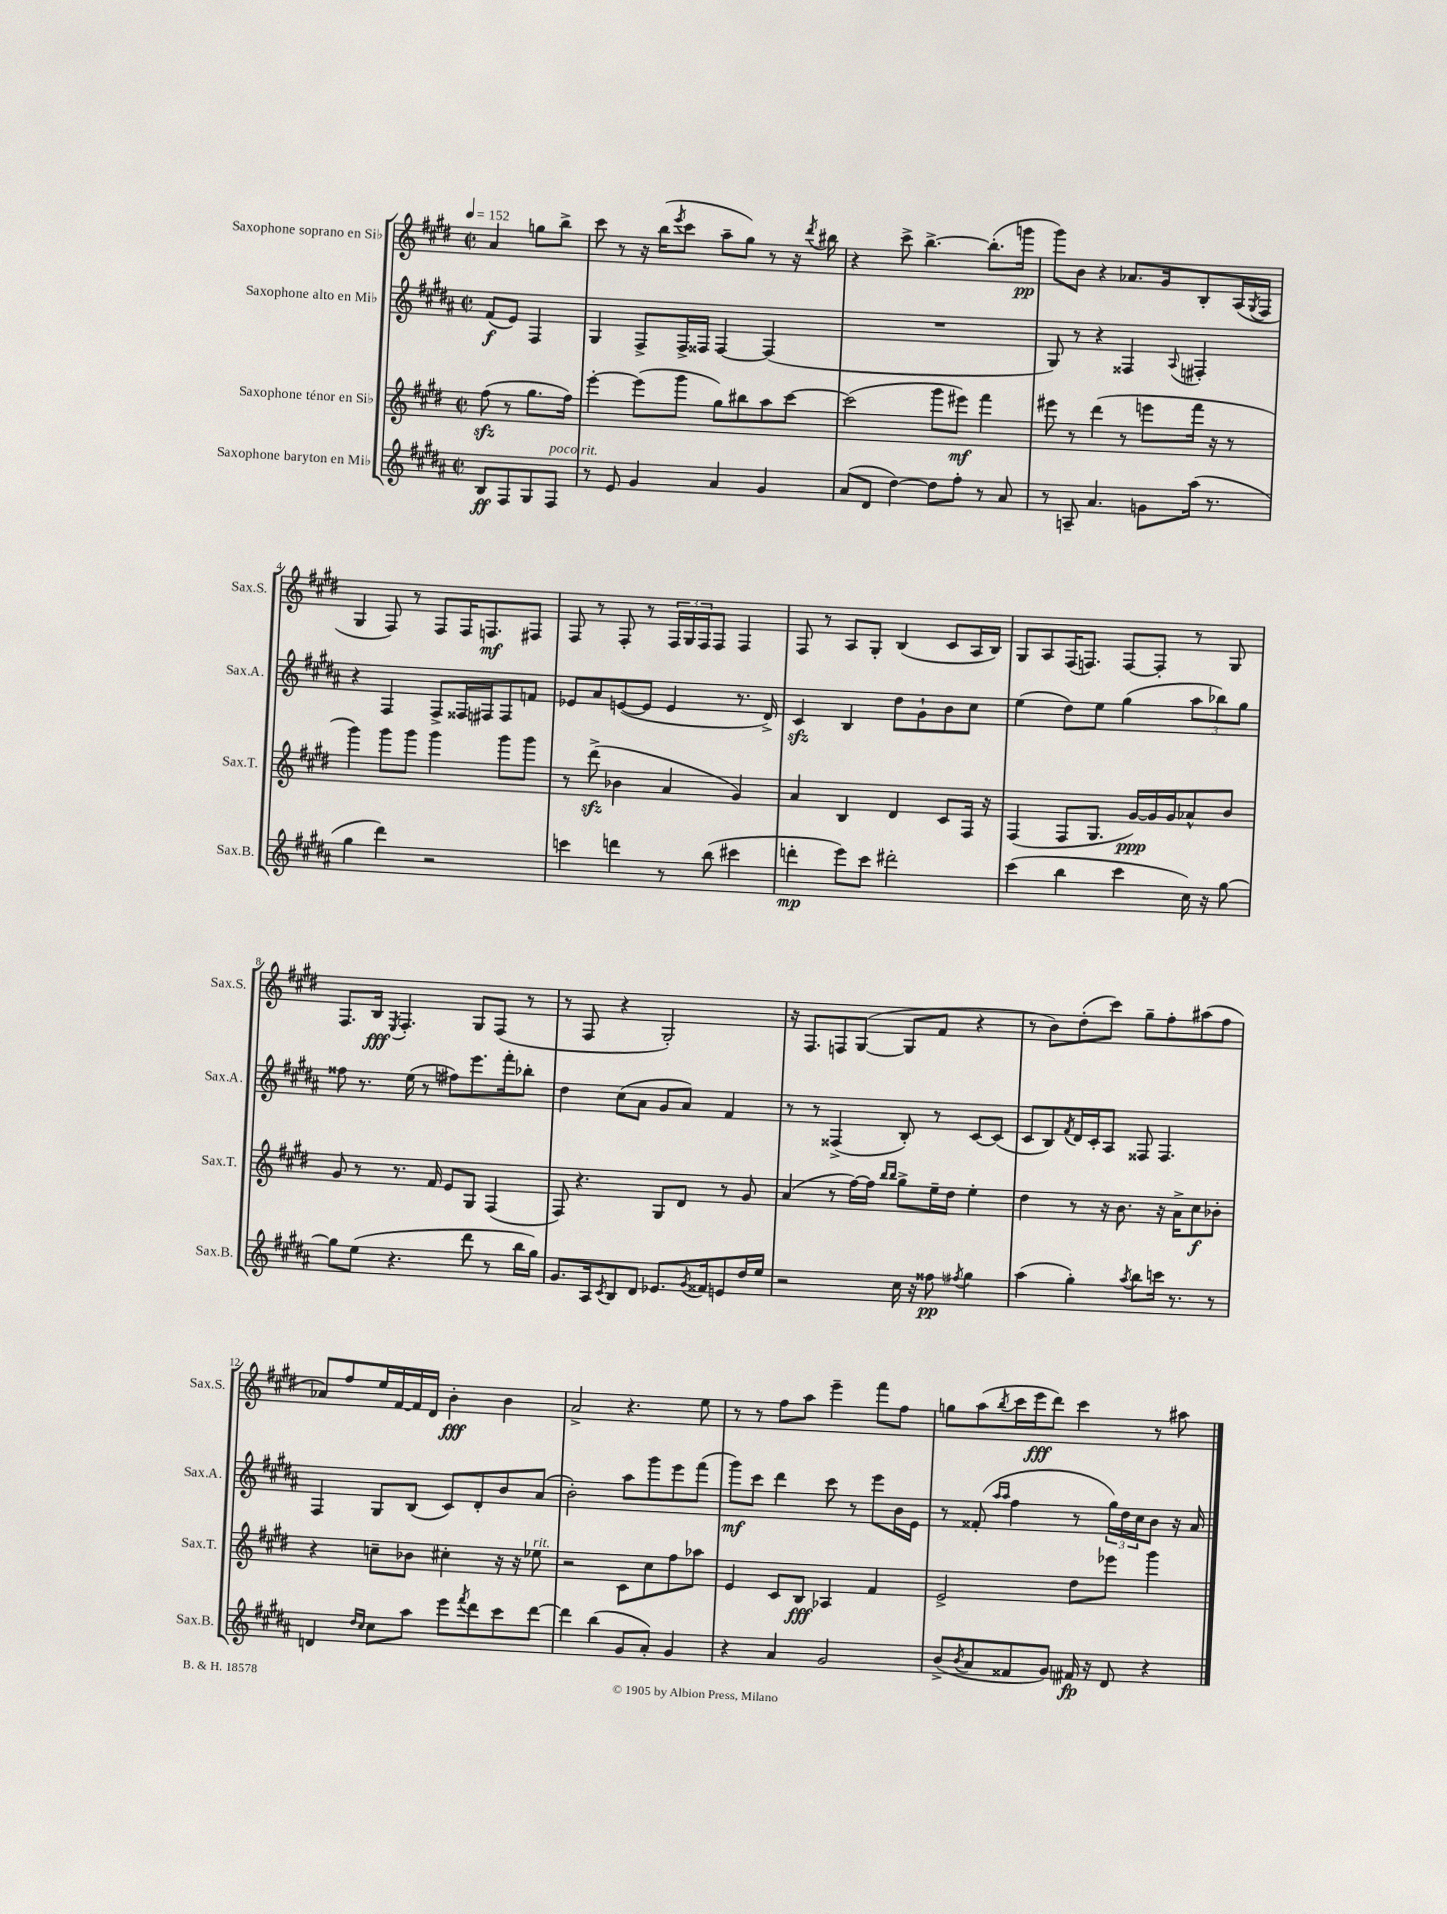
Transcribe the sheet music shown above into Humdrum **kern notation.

**kern	**dynam	**kern	**dynam	**kern	**dynam	**kern	**dynam
*part4	*part4	*part3	*part3	*part2	*part2	*part1	*part1
*staff4	*staff4	*staff3	*staff3	*staff2	*staff2	*staff1	*staff1
*I"Saxophone baryton en Mi♭	*	*I"Saxophone ténor en Si♭	*	*I"Saxophone alto en Mi♭	*	*I"Saxophone soprano en Si♭	*
*I'Sax.B.	*	*I'Sax.T.	*	*I'Sax.A.	*	*I'Sax.S.	*
*clefG2	*	*clefG2	*	*clefG2	*	*clefG2	*
*k[f#c#g#d#a#]	*	*k[f#c#g#d#]	*	*k[f#c#g#d#a#]	*	*k[f#c#g#d#]	*
*M2/2	*	*M2/2	*	*M2/2	*	*M2/2	*
*met(c|)	*	*met(c|)	*	*met(c|)	*	*met(c|)	*
*MM152	*	*MM152	*	*MM152	*	*MM152	*
=	=	=	=	=	=	=	=
8B/L	ff	(8ff#zz\	.	(8f#/L	f	4a/	.
8F#/	.	8r	.	8e/J)	.	.	.
8G#/	.	8.gg#\L	.	4F#/	.	8ggn\L	.
!LO:TX:a:i:t=poco rit.	!	!	!	!	!	!	!
8F#/J	.	.	.	.	.	8bb^\J	.
.	.	16ff#\Jk)	.	.	.	.	.
=1	=1	=1	=1	=1	=1	=1	=1
8r	.	[4eee'\	.	4G#/	.	8ccc#\	.
8e/	.	.	.	.	.	8r	.
4g#/	.	(8eee\L]	.	8F#^/L	.	16r	.
.	.	.	.	.	.	(16bb\KL	.
.	.	.	.	.	.	8qeee/	.
.	.	8ggg#\J	.	16F#^/L	.	8ccc#\J	.
.	.	.	.	16F##X/JJ	.	.	.
4a#/	.	8gg#\L)	.	[4F##/	.	8aa~\L	.
.	.	8bb#X\	.	.	.	8gg#\J)	.
4g#/	.	8aa\	.	(4F##/]	.	8r	.
.	.	[8ccc#\J	.	.	.	16r	.
.	.	.	.	.	.	8qddd#/	.
.	.	.	.	.	.	16bb#X\	.
=2	=2	=2	=2	=2	=2	=2	=2
(8a#/L	.	(2ccc#\]	.	1r	.	4r	.
8d#/J	.	.	.	.	.	.	.
[4dd#\)	.	.	.	.	.	8ccc#^\	.
.	.	.	.	.	.	[4.bb^\	.
8dd#\L]	.	8ggg#\L	.	.	.	.	.
8ff#'\J	.	8eee#X\J)	mf	.	.	.	.
8r	.	4fff#\	.	.	.	(8.bb'\L]	.
8a#/	.	.	.	.	.	.	.
.	.	.	.	.	.	16gggn\Jk	pp
=3	=3	=3	=3	=3	=3	=3	=3
8r	.	8eee#X\	.	8G#/)	.	8ggg#\L)	.
8An~/	.	8r	.	8r	.	8b\J	.
4.a#/	.	(4ddd#\	.	4r	.	4r	.
.	.	8r	.	4F##X/	.	8.a-X/L	.
8gn\L	.	8eeen\L	.	.	.	.	.
.	.	.	.	.	.	16g#/k	.
.	.	.	.	8qqA#/	.	.	.
(16aa#\Jk	.	16fff#\Jk	.	4F#X'/	.	8B'/	.
8.r	.	16r	.	.	.	.	.
.	.	8r	.	.	.	(16A/L	.
.	.	.	.	.	.	8qG#/	.
.	.	.	.	.	.	16F#/JJ	.
!!LO:LB:g=z
=4	=4	=4	=4	=4	=4	=4	=4
4gg#\	.	4ggg#\)	.	4r	.	4G#/	.
4ddd#\)	.	8ggg#\L	.	4F#/	.	8F#/)	.
.	.	8ggg#\J	.	.	.	8r	.
2r	.	4ggg#\	.	8F#^/L	.	8F#/L	.
.	.	.	.	16F##X/L	.	16F#/K	.
.	.	.	.	16F#X/J	.	8.Fn/	mf
.	.	8ggg#\L	.	8F#/	.	.	.
.	.	8ggg#\J	.	8fn/J	.	8F#X/J	.
=5	=5	=5	=5	=5	=5	=5	=5
4cccn\	.	8r	.	8e-X/L	.	8F#/	.
.	.	(8ddd#zz^\	.	8a#/	.	8r	.
4dddn\	.	4b-X\	.	([8en/	.	8F#'/	.
.	.	.	.	8e/J]	.	8r	.
8r	.	4a/	.	4e/	.	24F#/LL	.
.	.	.	.	.	.	24G#/	.
.	.	.	.	.	.	24F#/J	.
(8bb\	.	.	.	.	.	8F#/J	.
4ccc#X\	.	4g#/)	.	8.r	.	4F#/	.
.	.	.	.	16d#^/)	.	.	.
=6	=6	=6	=6	=6	=6	=6	=6
4dddn'\	mp	4a/	.	4c#zz/	.	8F#/	.
.	.	.	.	.	.	8r	.
8eee\L)	.	4B/	.	4B/	.	8A/L	.
8ccc#\J	.	.	.	.	.	8G#'/J	.
2ddd#X'\	.	4d#/	.	8dd#\L	.	(4B/	.
.	.	.	.	8g#`\	.	.	.
.	.	8c#/L	.	8b\	.	8c#/L	.
.	.	16F#/Jk	.	8cc#\J	.	16A/L	.
.	.	16r	.	.	.	16B/JJ)	.
=7	=7	=7	=7	=7	=7	=7	=7
(4ccc#\	.	(4F#/	.	(4ee\	.	8G#/L	.
.	.	.	.	.	.	8A/	.
4bb\	.	8F#/L	.	8dd#\L)	.	(16F#/K	.
.	.	.	.	.	.	8.Fn/J)	.
.	.	8.G#/J	.	8ee\J	.	.	.
4ccc#\	.	.	.	(4gg#\	.	[8F/L	.
.	.	[16g#/LL)	ppp	.	.	.	.
.	.	16g#/]	.	.	.	8F'/J]	.
.	.	16g#/J	.	.	.	.	.
16cc#\)	.	8a-X^^/	.	12aa#\L	.	8r	.
16r	.	.	.	.	.	.	.
.	.	.	.	12bb-X\)	.	.	.
[8gg#\	.	8b/J	.	.	.	8G#/	.
.	.	.	.	12gg#\J	.	.	.
!!LO:LB:g=z
=8	=8	=8	=8	=8	=8	=8	=8
8gg#\L]	.	8g#/	.	8ff##X\	.	8.F#/L	.
(8ee\J	.	8r	.	8.r	.	.	.
.	.	.	.	.	.	16B/Jk	fff
.	.	.	.	.	.	8qE/	.
4.r	.	8.r	.	.	.	4.F#'/	.
.	.	.	.	(16ee\	.	.	.
.	.	.	.	8r	.	.	.
.	.	16f#/	.	.	.	.	.
.	.	8e/L	.	8ff#X\L)	.	.	.
8ddd#\	.	8G#/J	.	8.eee\	.	8G#/L	.
8r	.	(4F#/	.	.	.	(8F#/J	.
.	.	.	.	16fff#'\k	.	.	.
16bb\LL	.	.	.	8bb-X'\J	.	8r	.
16gg#\JJ)	.	.	.	.	.	.	.
=9	=9	=9	=9	=9	=9	=9	=9
8.g#/L	.	8F#/)	.	4dd#\	.	8r	.
.	.	4.r	.	.	.	8F#/	.
16A#/k	.	.	.	.	.	.	.
8qc#/	.	.	.	.	.	.	.
8B/	.	.	.	(8cc#\L	.	4r	.
8d#/J	.	.	.	8a#\J	.	.	.
8.e-X/L	.	8G#/L	.	8g#/L	.	2G#'/)	.
.	.	8d#/J	.	8a#/J)	.	.	.
8qg#/	.	.	.	.	.	.	.
16f##X/k	.	.	.	.	.	.	.
8en/	.	8r	.	4f#/	.	.	.
16dd#/L	.	8g#/	.	.	.	.	.
16ee/JJ	.	.	.	.	.	.	.
=10	=10	=10	=10	=10	=10	=10	=10
2r	.	(4a/	.	8r	.	16r	.
.	.	.	.	.	.	8.F#/L	.
.	.	.	.	8r	.	.	.
.	.	8r	.	(4F##X^/	.	8Fn/	.
.	.	[16ff#\LL)	.	.	.	([8G#/J	.
.	.	16ff#\JJ]	.	.	.	.	.
.	.	16qqbb/LL	.	.	.	.	.
.	.	16qqbb/JJ	.	.	.	.	.
16cc#\	.	8gg#^\L	.	8B'/)	.	8G#/L]	.
16r	.	.	.	.	.	.	.
8ff##X\	pp	16ee~\L	.	8r	.	8f#/J	.
.	.	16dd#\JJ	.	.	.	.	.
8qff#X/	.	.	.	.	.	.	.
4gg#\	.	4ee'\	.	[8c#/L	.	4r	.
.	.	.	.	(8c#/J]	.	.	.
=11	=11	=11	=11	=11	=11	=11	=11
(4aa#\	.	4dd#\	.	8c#/L	.	8r	.
.	.	.	.	8B/)	.	8b\L)	.
.	.	.	.	8qf#/	.	.	.
4gg#'\)	.	8r	.	16d#/L	.	(8dd#'\	.
.	.	.	.	16c#'/J	.	.	.
.	.	16r	.	8A#/J	.	8ccc#\J)	.
.	.	8.b\	.	.	.	.	.
8qaa#/	.	.	.	.	.	.	.
8bb\L	.	.	.	8F##X/	.	8gg#~\L	.
16cccn\Jk	.	16r	.	4.F##/	.	8ff#'\	.
8.r	.	16a^\KL	.	.	.	.	.
.	.	8cc#\	f	.	.	(8aa#X\	.
8r	.	8b-X'\J	.	.	.	8ff#\J	.
!!LO:LB:g=z
=12	=12	=12	=12	=12	=12	=12	=12
4dn/	.	4r	.	4F#/	.	8a-X/L)	.
.	.	.	.	.	.	8ff#/	.
16qqdd#/LL	.	.	.	.	.	.	.
16qqcc#/JJ	.	.	.	.	.	.	.
8cc#\L	.	8ccn~\L	.	8G#/L	.	16ee/L	.
.	.	.	.	.	.	[16f#/	.
8aa#\J	.	8b-X\J	.	(8B/J	.	16f#/]	.
.	.	.	.	.	.	16d#/JJ	.
8eee\L	.	4cc#X'\	.	8c#/L)	.	4b'\	fff
8qfff#/	.	.	.	.	.	.	.
8ddd#\	.	.	.	8d#'/	.	.	.
8ccc#\	.	16r	.	8b/	.	4b\	.
.	.	16r	.	.	.	.	.
!	!	!LO:TX:a:i:t=rit.	!	!	!	!	!
[8ddd#\J	.	8ee-X\	.	(8a#/J	.	.	.
=13	=13	=13	=13	=13	=13	=13	=13
4ddd#\]	.	2r	.	2b'\)	.	2a^/	.
(4bb\	.	.	.	.	.	.	.
8g#/L	.	8c#\L	.	8aa#\L	.	4.r	.
8a#'/J)	.	8cc#\	.	8ggg#\	.	.	.
4g#/	.	8ff#\	.	8eee\	.	.	.
.	.	8aa-X\J	.	(8fff#\J	.	8ee\	.
=14	=14	=14	=14	=14	=14	=14	=14
4r	.	4e/	.	8ggg#\L)	mf	8r	.
.	.	.	.	8ccc#\J	.	8r	.
4a#/	.	8c#/L	.	4ddd#\	.	8ff#\L	.
.	.	8B/J	fff	.	.	8aa\J	.
2g#/	.	4A-X/	.	8ccc#\	.	4eee~\	.
.	.	.	.	8r	.	.	.
.	.	4f#/	.	8eee\L	.	8fff#\L	.
.	.	.	.	16b\L	.	8ff#\J	.
.	.	.	.	16e\JJ	.	.	.
=15	=15	=15	=15	=15	=15	=15	=15
(8b^/L	.	2e^/	.	8r	.	8ggn\L	.
8qb/	.	.	.	.	.	.	.
8a#/	.	.	.	(8f##X'/	.	(8aa\	.
.	.	.	.	16qqaa#/LL	.	.	.
.	.	.	.	16qqaa#/JJ	.	8qbb/	.
8f##X/	.	.	.	4ff#\	.	16ccc#\L	.
.	.	.	.	.	.	16eee\J	fff
8g#/J)	.	.	.	.	.	8ddd#\J)	.
16f#X/	fp	8dd#\L	.	8r	.	4ccc#\	.
16r	.	.	.	.	.	.	.
8d#/	.	8eee-X\J	.	24gg#\LL)	.	.	.
.	.	.	.	24dd#\	.	.	.
.	.	.	.	24cc#\J	.	.	.
4r	.	4ggg#\	.	8b\J	.	8r	.
.	.	.	.	16r	.	8aa#X\	.
.	.	.	.	16a#/	.	.	.
==	==	==	==	==	==	==	==
*-	*-	*-	*-	*-	*-	*-	*-
